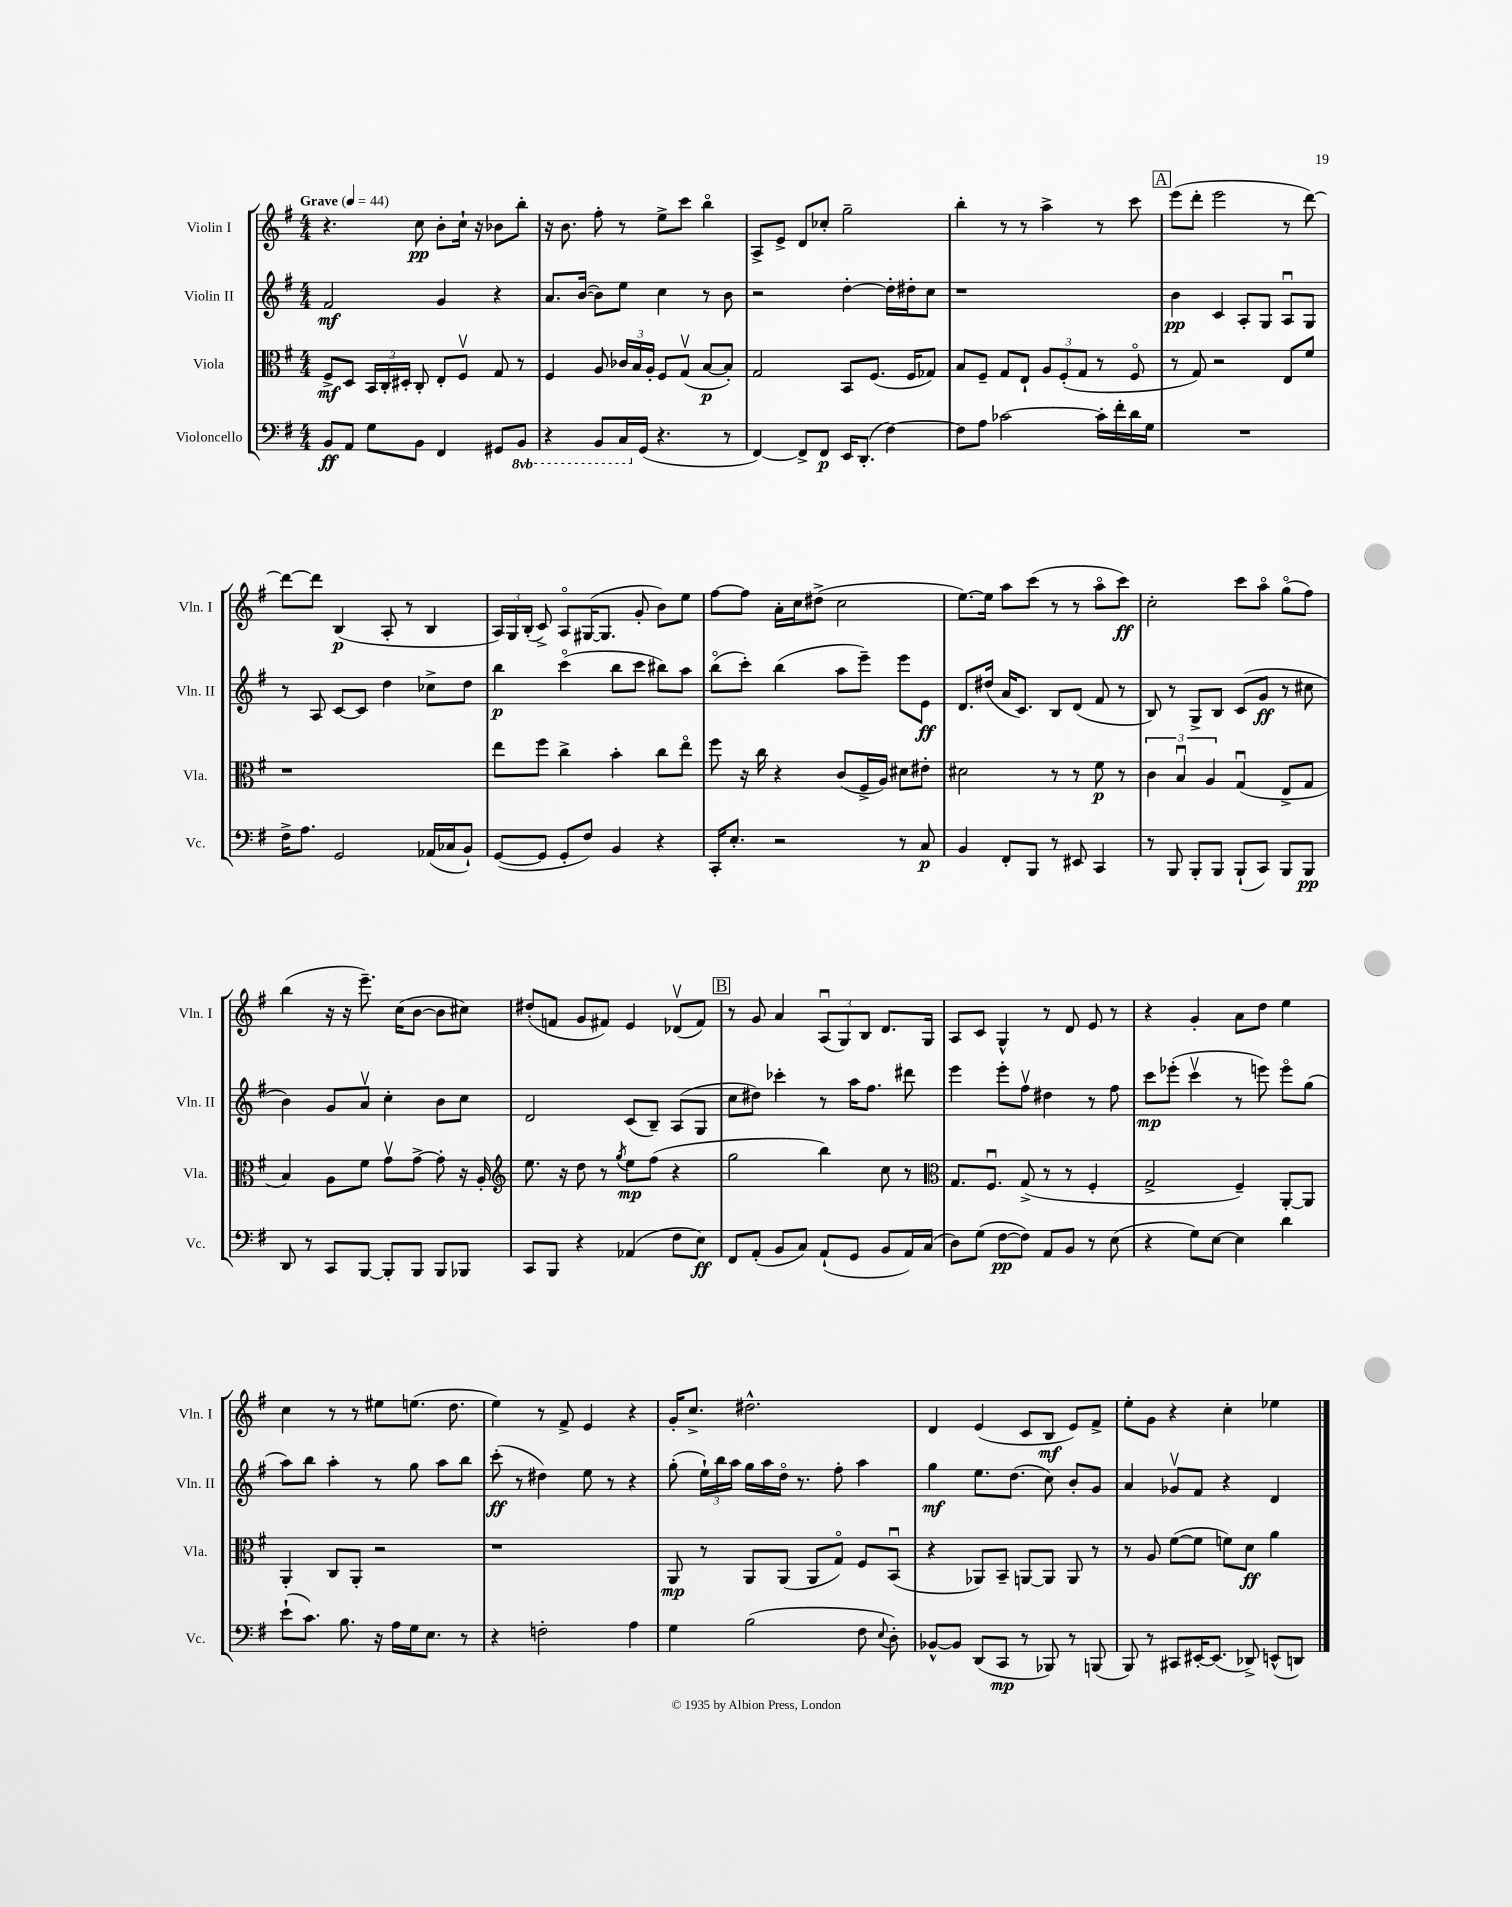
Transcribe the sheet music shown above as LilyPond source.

<<
\new StaffGroup <<
\new Staff = "s0" \with { instrumentName = "Violin I" shortInstrumentName = "Vln. I" } {
    \clef treble \key g \major \numericTimeSignature \time 4/4 \tempo "Grave" 4 = 44
    \autoBeamOff r4. c''8\pp b'8[-. c''16]-! r16 bes'8[ b''8]-. |
    r16 b'8. fis''8-. r8 e''8[-> c'''8] b''4\flageolet |
    a8[-> e'8]-> d'8[ ces''8]-. g''2-- |
    b''4-. r8 r8 a''4-> r8 c'''8 |
    \mark \markup { \box "A" } e'''8[( d'''8]-. e'''2 r8 d'''8~) |
    d'''8[~ d'''8] b4\p( a8-. r8 b4 |
    \tuplet 3/2 { a16[) g16 b16]-.( } c'8->) a8[\flageolet gis16~( gis8.] g'8-. b'8[) e''8] |
    fis''8[~ fis''8] a'16[-. c''16 dis''8]->( c''2 |
    e''8.[~) e''16] a''8[ c'''8]( r8 r8 a''8[\flageolet c'''8]\ff) |
    c''2-. c'''8[ a''8]\flageolet g''8[\flageolet( fis''8]) |
    b''4( r16 r16 e'''8.--) c''16[( b'8]~ b'8[ cis''8]) |
    dis''8[-.( f'8] g'8[ fis'8]) e'4 des'8[\upbow( fis'8]) |
    \mark \markup { \box "B" } r8 g'8 a'4 \tuplet 3/2 { a8[\downbow( g8) b8] } d'8.[ g16] |
    a8[ c'8] g4-^ r8 d'8 e'8 r8 |
    r4 g'4-. a'8[ d''8] e''4 |
    c''4 r8 r8 eis''8[ e''8.]( d''8. |
    e''4) r8 fis'8-> e'4 r4 |
    g'16[-. c''8.]-> dis''2.-^ |
    d'4 e'4( c'8[ b8]\mf e'8[) fis'8]-> |
    e''8[-. g'8] r4 c''4-. ees''4 \bar "|." |
}
\new Staff = "s1" \with { instrumentName = "Violin II" shortInstrumentName = "Vln. II" } {
    \clef treble \key g \major \numericTimeSignature \time 4/4
    \autoBeamOff fis'2\mf g'4 r4 |
    a'8.[ b'16]~( b'8[) e''8] c''4 r8 b'8 |
    r2 d''4~-. d''16[-. dis''16-. c''8] |
    r1 |
    \mark \markup { \box "A" } b'4\pp c'4 a8[-. g8] a8[\downbow g8] |
    r8 a8 c'8[~ c'8] d''4 ces''8[-> d''8] |
    b''4\p c'''4\flageolet( b''8[ c'''8] bis''8[) a''8] |
    b''8[\flageolet( c'''8]-.) b''4( a''8[ e'''8]--) e'''8[ e'8]\ff |
    d'8.[ dis''16]( a'16[ c'8.]) b8[ d'8]( fis'8 r8 |
    b8) r8 g8[-> b8] c'8[( g'8]\ff r8 cis''8 |
    b'4) g'8[ a'8]\upbow c''4-. b'8[ c''8] |
    d'2 c'8[( b8]--) a8[( g8] |
    \mark \markup { \box "B" } c''8[ dis''8]) ces'''4-. r8 a''16[ fis''8.] dis'''8 |
    e'''4 e'''8[-. fis''8]\upbow dis''4 r8 fis''8 |
    c'''8[\mp ees'''8]-.( c'''4\upbow r8 e'''8) e'''8[\flageolet g''8]( |
    a''8[) b''8] a''4-. r8 g''8 a''8[ b''8] |
    c'''8-.\ff( r8 dis''4) e''8 r8 r4 |
    g''8-.( \tuplet 3/2 { e''16[-!) b''16 a''16] } g''16[ a''16 d''16]\flageolet r8. fis''8-. a''4 |
    g''4\mf e''8.[ d''8.]( c''8) b'8[-. g'8] |
    a'4 ges'8[\upbow fis'8] r4 d'4 \bar "|." |
}
\new Staff = "s2" \with { instrumentName = "Viola" shortInstrumentName = "Vla." } {
    \clef alto \key g \major \numericTimeSignature \time 4/4
    \autoBeamOff fis8[->\mf d8] \tuplet 3/2 { b,16[ c16-. dis16]-. } c8-. e8[-. fis8]\upbow g8 r8 |
    fis4 a8 \tuplet 3/2 { ces'16[ b16 a16]-. } fis8[ g8]\upbow( b8[~\p b8]-.) |
    g2 b,8[ fis8.]( fis16[ ges8]) |
    b8[ fis8]-- g8[ e8]-! \tuplet 3/2 { a8[ fis8-.( g8] } r8 fis8\flageolet |
    \mark \markup { \box "A" } r8 g8) r2 e8[ fis'8] |
    r1 |
    e''8[ fis''8] c''4-> b'4-. c''8[ e''8]\flageolet |
    fis''8 r16 c''16 r4 c'8[( fis16-> a16]) dis'8[ eis'8]-. |
    dis'2 r8 r8 fis'8\p r8 |
    \tuplet 3/2 { c'4 b4\downbow a4 } g4\downbow( e8[-> g8] |
    b4) a8[ fis'8] g'8[\upbow g'8]~-> g'8-. r16 a16-. |
    \clef treble e''8. r16 d''8 r8 \acciaccatura { g''8 } e''8[\mp fis''8]( r4 |
    \mark \markup { \box "B" } g''2 b''4) c''8 r8 |
    \clef alto g8.[ fis8.]\downbow g8->( r8 r8 fis4-. |
    g2-> fis4--) a,8[~-. a,8] |
    a,4-. c8[ a,8]-. r2 |
    r1 |
    a,8\mp r8 a,8[ a,8]( a,8[ g8]\flageolet) fis8[ b,8]\downbow( |
    r4 aes,8[) b,8]-- a,8[~ a,8] a,8 r8 |
    r8 a8 fis'8[~( fis'8] f'8[) d'8]\ff a'4 \bar "|." |
}
\new Staff = "s3" \with { instrumentName = "Violoncello" shortInstrumentName = "Vc." } {
    \clef bass \key g \major \numericTimeSignature \time 4/4 \set Staff.ottavationMarkups = #ottavation-simple-ordinals
    \autoBeamOff b,8[\ff a,8] g8[ b,8] fis,4 gis,8[ \ottava #-1 b,,8] |
    r4 b,,8[ c,16 \ottava #0 g,16]( r4. r8 |
    fis,4~) fis,8[-> fis,8]\p e,16[ d,8.]-.( fis4~) |
    fis8[ a8] ces'2~ ces'16[-. fis'16-. d'16 g16] |
    \mark \markup { \box "A" } R1 |
    fis16[-> a8.] g,2 aes,16[( ces16 b,8]-!) |
    g,8[~( g,8] g,8[-. fis8]) b,4 r4 |
    c,16[-. e8.]-. r2 r8 c8\p |
    b,4 fis,8[-. b,,8] r8 eis,8 c,4 |
    r8 b,,8 b,,8[-. b,,8] b,,8[-!( c,8]) b,,8[ b,,8]\pp |
    d,8 r8 c,8[ b,,8]~ b,,8[-. b,,8] b,,8[ bes,,8] |
    c,8[ b,,8] r4 aes,4( fis8[ e8]\ff) |
    \mark \markup { \box "B" } fis,8[ a,8]-.( b,8[ c8]) a,8[-!( g,8] b,8[ a,16) c16]( |
    d8[) g8]( fis8[~\pp fis8]) a,8[ b,8] r8 e8( |
    r4 g8[) e8]~ e4 d'4 |
    e'8[-!( c'8.]) b8. r16 a16[ g16 e8.] r8 |
    r4 f2-. a4 |
    g4 b2( fis8 \appoggiatura { e8 } d8-.) |
    bes,8[~-^ bes,8] d,8[( c,8]\mp r8 bes,,8) r8 b,,8( |
    b,,8) r8 cis,8[ eis,16~-. eis,8.]( des,8->) e,8[-^( d,8]) \bar "|." |
}
>>
>>
\layout { \context { \Score \remove "Bar_number_engraver" } }
